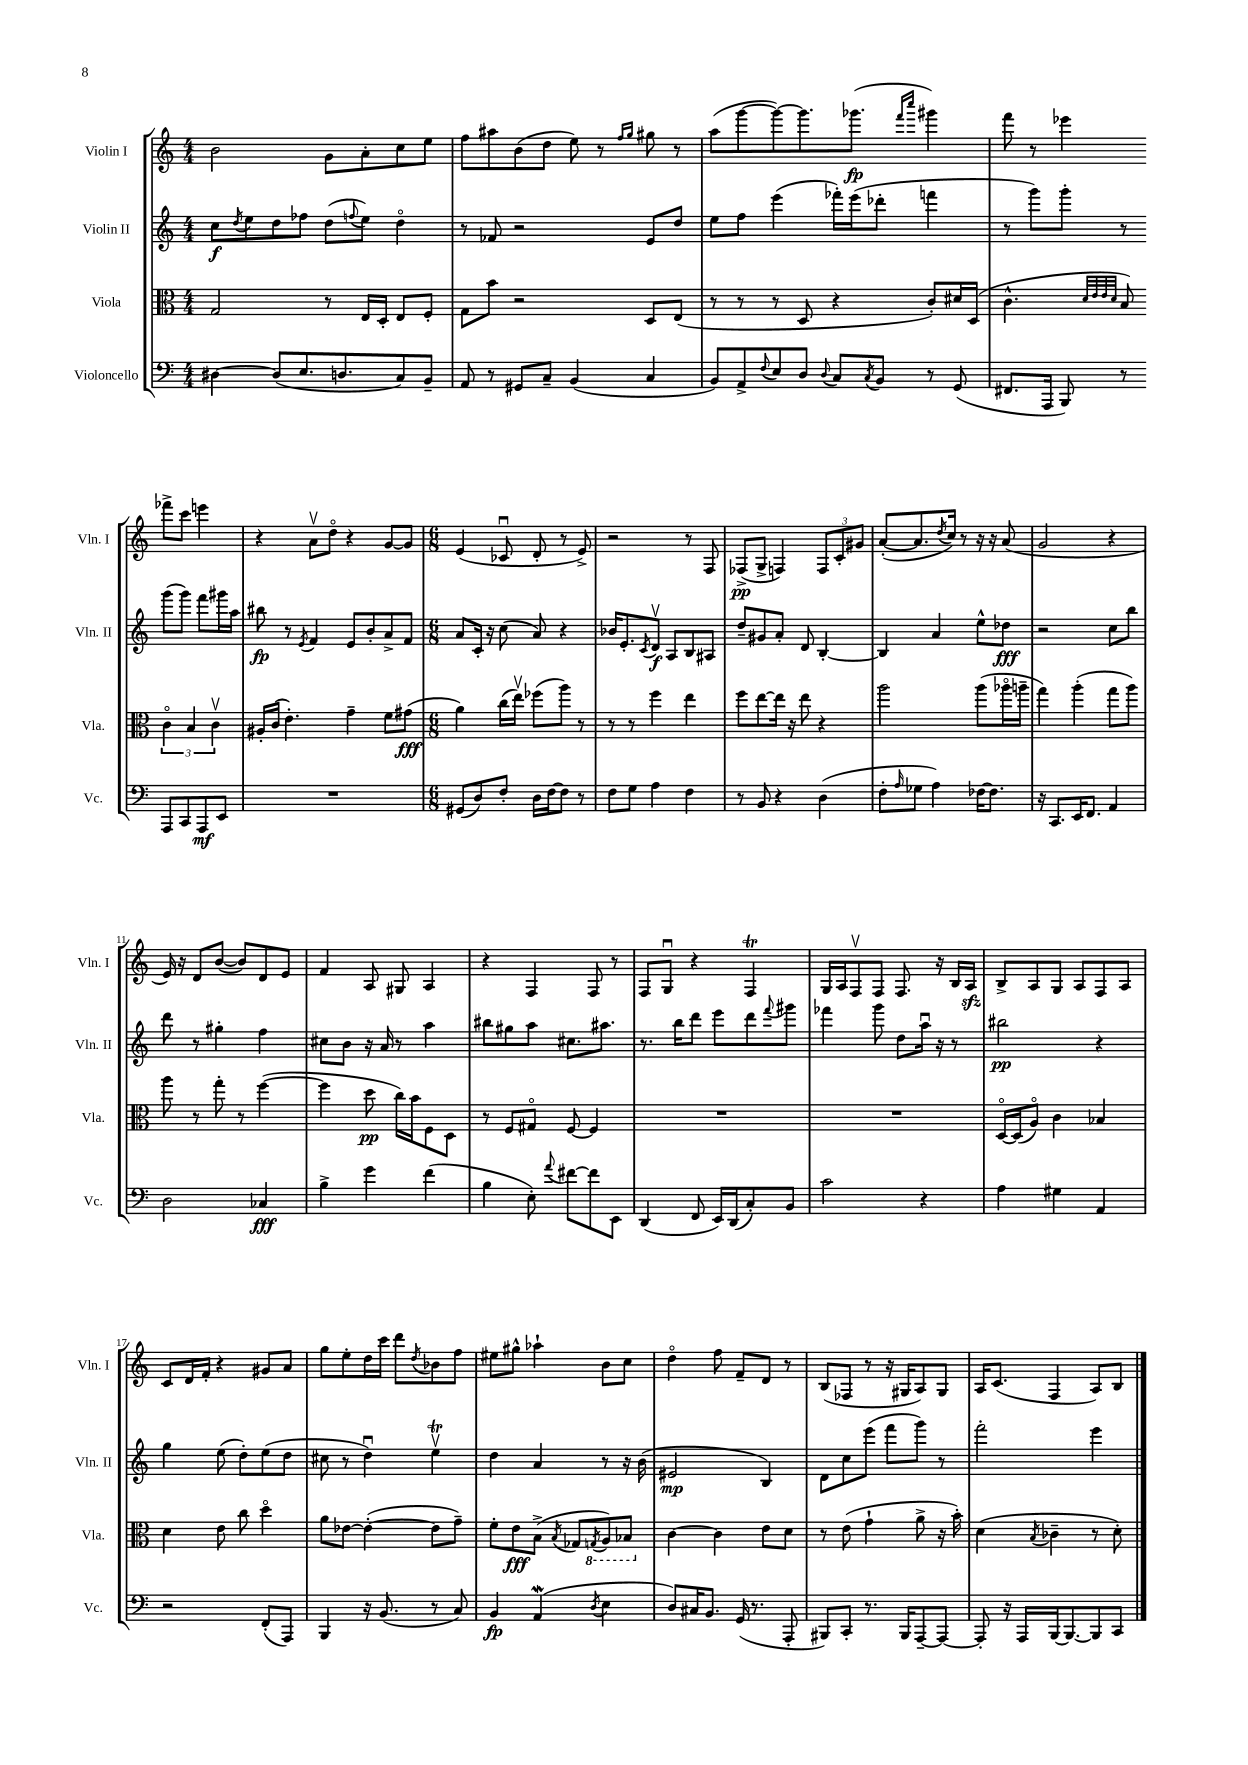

**kern	**kern	**kern	**kern
*staff4	*staff3	*staff2	*staff1
*clefF4	*clefC3	*clefG2	*clefG2
*k[]	*k[]	*k[]	*k[]
*M4/4	*M4/4	*M4/4	*M4/4
[4D#\	2G/	8cc\L	2b\
.	.	8qdd/	.
.	.	8ee\	.
(8D#/]L	.	8dd\	.
8.E/	.	8ff-\J	.
.	8r	(8dd\L	8g\L
8.D/	.	.	.
.	.	8qqff/	.
.	16E/LL	8ee\J)	8a'\
.	16D'/JJ	.	.
8C/)	8E/L	4ddo\	8cc\
8BB~/J	8F'/J	.	8ee\J
=	=	=	=
8AA/	8G\L	8r	8ff\L
8r	8b\J	8f-/	8aa#\
8GG#/L	2r	2r	(8b\
8C~/J	.	.	8dd\J
(4BB/	.	.	8ee\)
.	.	.	8r
.	.	.	16qqff/LL
.	.	.	16qqgg/JJ
4C/	8D/L	8e/L	8gg#\
.	(8E/J	8dd/J	8r
=	=	=	=
8BB/L)	8r	8ee\L	(8aa\L
8AA^/	8r	8ff\J	[8ggg\
8qqF/	.	.	.
8E/	8r	(4eee\	8ggg\_)
8D/J	8D/	.	8.ggg\]
8qqD/	.	.	.
8C/L	4r	16fff-'\LL)	.
.	.	(16eee\J	(8.ggg-\J
8qC/	.	.	.
8BB/J	.	8ddd-'\J	.
.	.	.	16qqfff/LL
.	.	.	16qqcccc/JJ
8r	8c'/L)	4fff\	4ggg#\)
(8GG/	16d#/L	.	.
.	(16D/JJ	.	.
=	=	=	=
8.FF#/L	4.c^^\	8r	8fff\
.	.	8ggg\L)	8r
16AAA/Jk	.	.	.
8BBB/)	.	8ggg'\J	4eee-\
.	32qqd/LLL	.	.
.	32qqe/	.	.
.	32qqe/	.	.
.	32qqd/JJJ	.	.
8r	8B/)	8r	.
8AAA/L	6co\	(8ggg\L	8fff-^\L
8CC/	.	8ggg\J)	8ccc\J
.	6B/	.	.
8AAA/	.	8fff\L	4eee\
.	6cv\	.	.
8EE/J	.	16ggg#\L	.
.	.	16aa\JJ	.
=	=	=	=
1r	16A#'/LL	8bb#\	4r
.	(16c/JJ	.	.
.	4.e'\)	8r	.
.	.	8qe/	.
.	.	4f/	8av\L
.	.	.	8ddo\J
.	4g~\	8e/L	4r
.	.	8b'/	.
.	8f\L	8a^/	[8g/L
.	(8g#\J	8f/J	8g/]J
=	=	=	=
*M6/8	*M6/8	*M6/8	*M6/8
(8GG#/L	4a\)	8a/L	(4e/
8D/)	.	16c'/Jk	.
.	.	16r	.
8F'/J	(16cc\LL	(8cc\	8c-u/
.	16eev\JJ)	.	.
16D\LL	(8ff-\L	8a/)	8d'/
[16F\J	.	.	.
8F\]J	8aa\J)	4r	8r
8r	8r	.	8e^/)
=	=	=	=
8F\L	8r	16b-/LK	2r
.	.	8.e'/	.
8G\J	8r	.	.
.	.	8qc/	.
4A\	4ff\	8dv/J	.
.	.	8A/L	.
4F\	4ee\	8B/	8r
.	.	8A#/J	8F/
=	=	=	=
8r	8ff\L	8dd~/L	(8F-^/L
8BB/	[8ee\	8g#/	8G^/J
4r	16ee\]Jk	8a'/J	4F/)
.	16r	.	.
.	8ee\	8d/	.
(4D\	4r	[4B'/	12F/L
.	.	.	12c'/
.	.	.	12g#/J
=	=	=	=
8F'\L	2aa\	4B/]	([8a'/L
16qqA/	.	.	.
8G-\J	.	.	8.a/]
4A\)	.	4a/	.
.	.	.	8qdd/
.	.	.	16cc/Jk)
.	.	.	8r
[16F-\LK	(8aa\L	8ee^^\L	16r
8.F-\]J	.	.	16r
.	16aa-o\L	8dd-\J	(8a/
.	16aa~\JJ	.	.
=	=	=	=
16r	4gg\)	2r	2g/
8.CC/L	.	.	.
16EE/K	(4aa'\	.	.
8.FF/J	.	.	.
4AA/	8gg\L	8cc\L	4r
.	8aa\J)	8bb\J	.
=	=	=	=
2D\	8aa\	8ddd\	16e/)
.	.	.	16r
.	8r	8r	8d/L
.	8gg'\	4gg#'\	([8b/J
.	8r	.	8b/]L)
4C-/	([4ff\	4ff\	8d/
.	.	.	8e/J
=	=	=	=
4B^\	4ff\]	8cc#\L	4f/
.	.	8b\J	.
4g\	8dd\	16r	8A/
.	.	16a/	.
.	16cc\LL)	8r	8G#/
.	16b\J	.	.
(4f\	8F\	4aa\	4A/
.	8D\J	.	.
=	=	=	=
4B\	8r	8bb#\L	4r
.	8F/L	8gg#\	.
8E'\)	8G#o/J	8aa\J	4F/
8qqa/	.	.	.
[8f#\L	[8F/	8.cc#\L	.
8f#\]	4F/]	.	8F/
.	.	8.aa#\J	.
8EE\J	.	.	8r
=	=	=	=
(4DD/	2.r	8.r	8F/L
.	.	.	8Gu/J
.	.	16bb\LK	.
8FF/	.	8ddd\J	4r
16EE/LL)	.	8eee\L	.
(16DD/J	.	.	.
8C'/)	.	8ddd\	4F/
.	.	8qqfff/	.
8BB/J	.	8ggg#\J	.
=	=	=	=
2c\	2.r	4fff-\	16G/LL
.	.	.	16A/J
.	.	.	8Fv/
.	.	8ggg\	8F/J
.	.	8dd\L	8.F/
4r	.	16aau\Jk	.
.	.	16r	16r
.	.	8r	16B/LL
.	.	.	16A/JJ
=	=	=	=
4A\	[16Do/LL	2bb#\	8B^/L
.	(16D/]J	.	.
.	8Ao/J)	.	8A/
4G#\	4c\	.	8G/J
.	.	.	8A/L
4AA/	4B-/	4r	8F/
.	.	.	8A/J
=	=	=	=
2r	4d\	4gg\	8c/L
.	.	.	16d/L
.	.	.	16f'/JJ
.	8e\	(8ee\	4r
.	8cc\	8dd'\L)	.
(8FF'/L	4ddo\	(8ee\	8g#/L
8AAA/J)	.	8dd\J	8a/J
=	=	=	=
4BBB/	8a\L	8cc#\	8gg\L
.	[8e-\J	8r	8ee'\
16r	(4e-'\_	4ddu\)	16dd\L
(8.BB/	.	.	16ccc\JJ
.	.	.	8ddd\L
.	.	.	8qdd/
8r	8e-\]L	4eev\	8b-\
8C/)	8g~\J)	.	8ff\J
=	=	=	=
4BB/	8f'\L	4dd\	8ee#\L
.	8e\	.	8gg#^^\J
(4AA/	(8B^\J	4a/	4aa-`\
.	8qB/	.	.
.	8G-/L	.	.
8qD/	8qGG/	.	.
4E\	8AA/)	8r	8b\L
.	8BB-/J	16r	8cc\J
.	.	(16b\	.
=	=	=	=
8D/L)	[4c\	2e#/	4ddo\
16C#/K	.	.	.
8.BB/J	.	.	.
.	4c\]	.	8ff\
(16GG/	.	.	8f~/L
8.r	.	.	.
.	8e\L	4B/)	8d/J
8AAA'/	8d\J	.	8r
=	=	=	=
8BBB#/L)	8r	8d\L	(8B/L
8CC'/J	(8e\	8cc\	8F-/J
8.r	4g`\	(8eee\J	8r
.	.	8fff\L	16r
16BBB#/LK	.	.	16G#/LK
[8AAA~/	8a^\	8ggg\J)	8A/)
8AAA/_J	16r	8r	8G#/J
.	16b'\)	.	.
=	=	=	=
8AAA'/]	(4d\	2fff'\	16A/LK
.	.	.	(8.c/J
16r	.	.	.
16AAA/LL	.	.	.
.	8qB/	.	.
[16BBB/J	4c-~\	.	4F/
8.BBB/_	.	.	.
8BBB/]	8r	4eee\	8A/L)
8CC/J	8d'\)	.	8B/J
==	==	==	==
*-	*-	*-	*-
